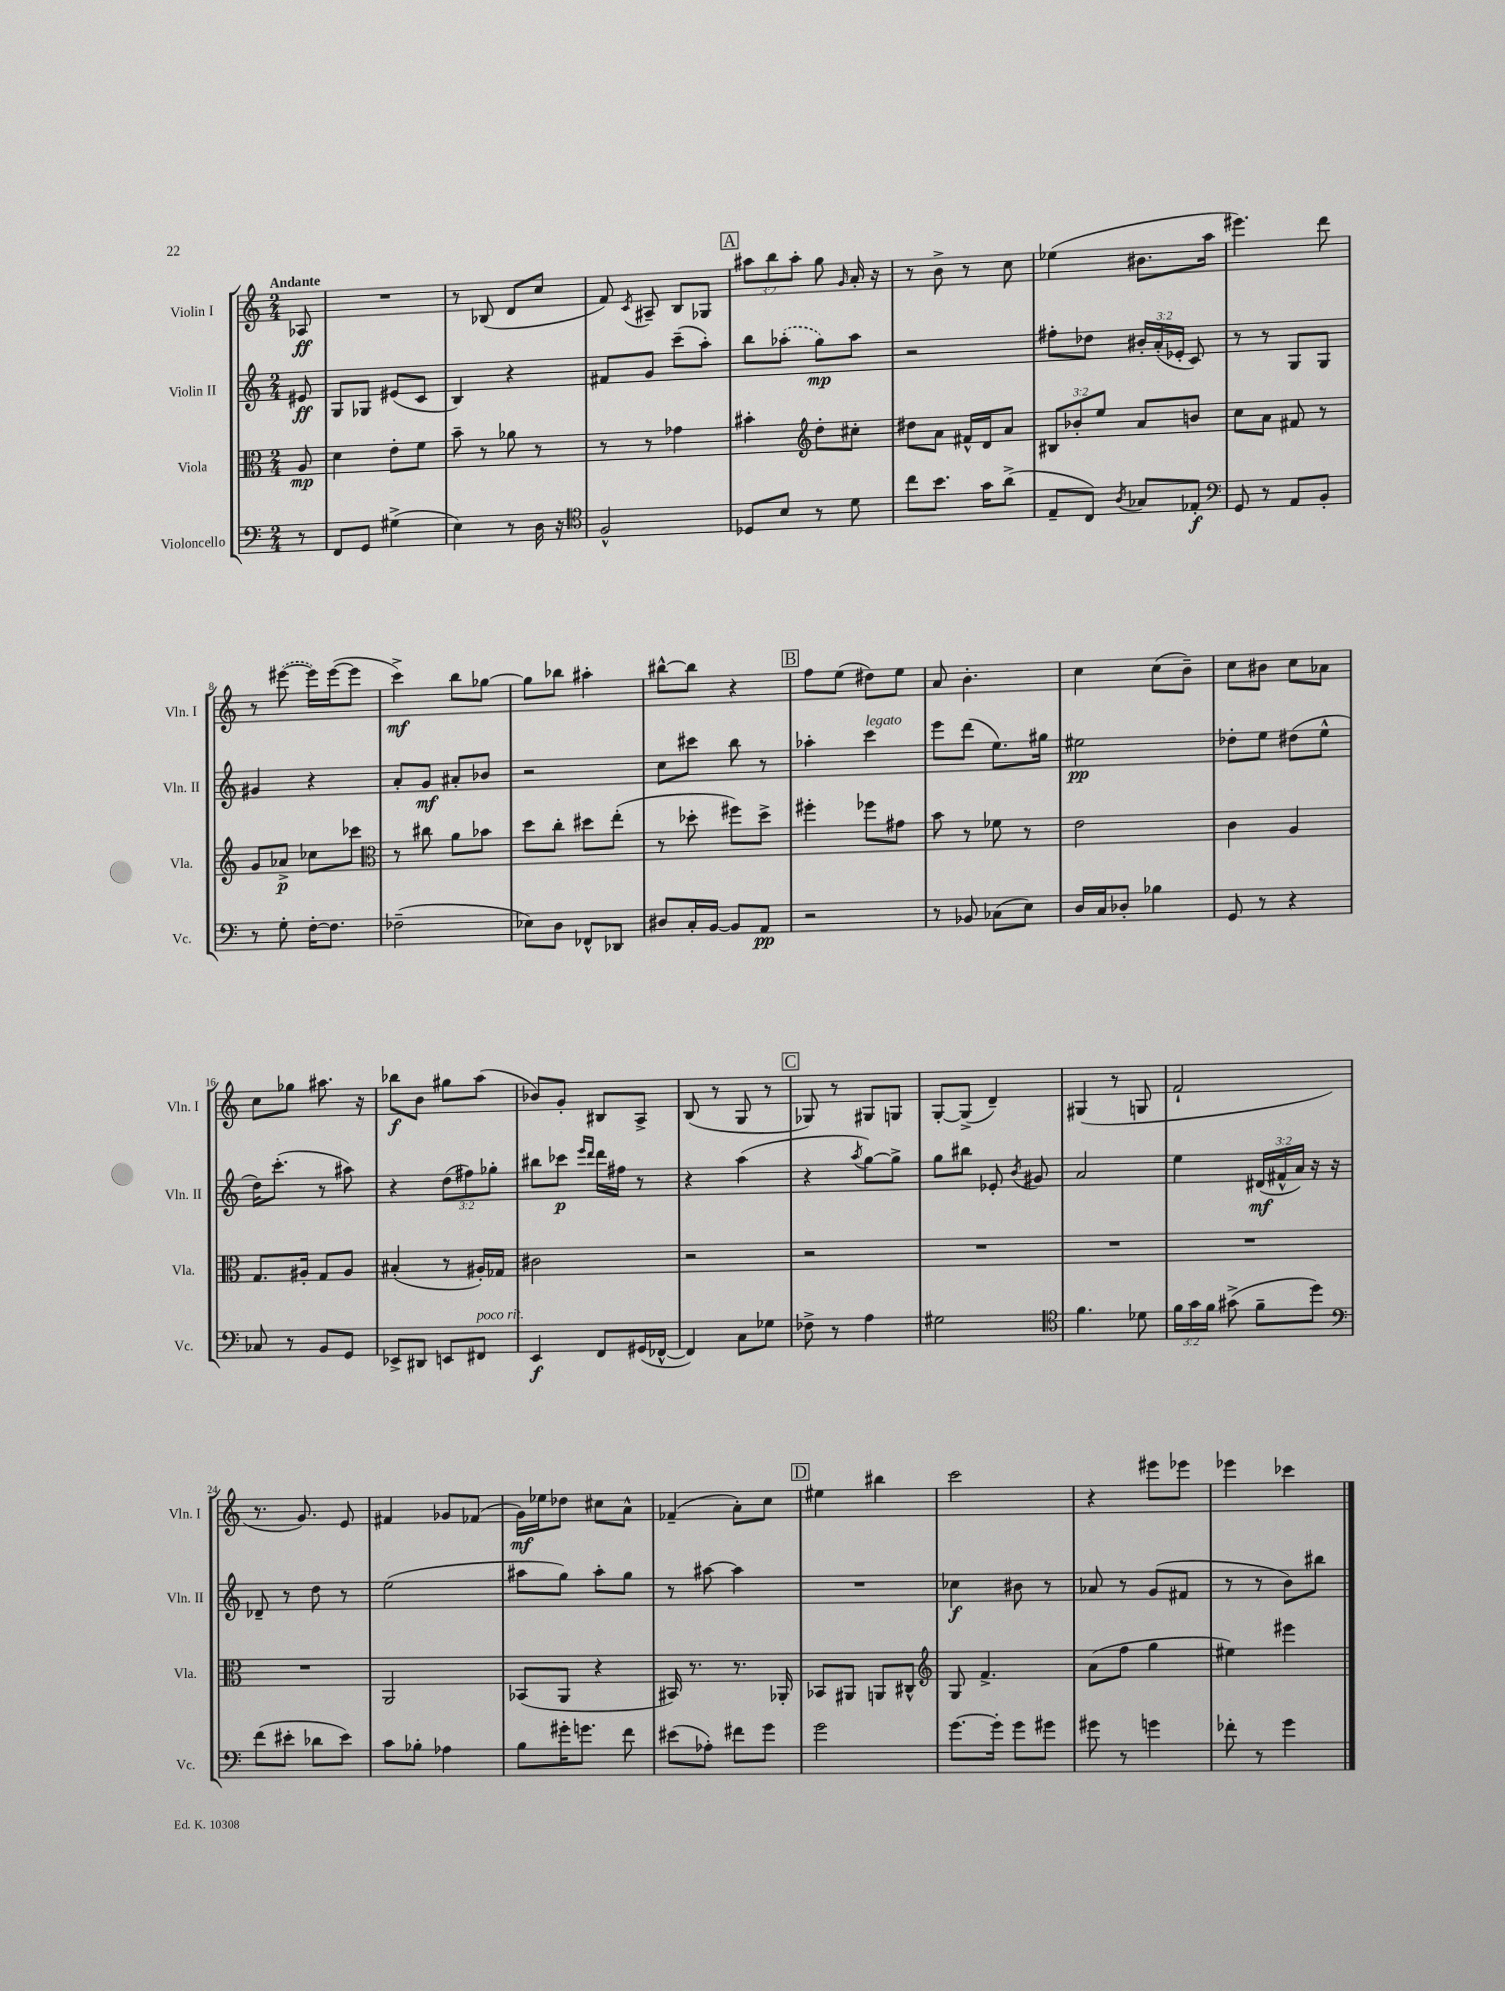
<<
\new StaffGroup <<
\new Staff = "s0" \with { instrumentName = "Violin I" shortInstrumentName = "Vln. I" } {
    \clef treble \key c \major \numericTimeSignature \time 2/4 \override Staff.TupletNumber.text = #tuplet-number::calc-fraction-text \partial 8 \tempo "Andante"
    \autoBeamOff aes8\ff |
    R2 |
    r8 bes8( d'8[ c''8] |
    f'8) \acciaccatura { c'8 } ais8-- b8[ ges8] |
    \mark \markup { \box "A" } \tuplet 3/2 { ais''8[ b''8 ais''8]-. } g''8 \grace { g'16 } a'16-. r16 |
    r8 b'8-> r8 c''8 |
    ees''4( bis'8.[ a''16] |
    eis'''4.) d'''8 |
    r8 \once \slurDashed eis'''8~( eis'''16[) eis'''16~( eis'''8] |
    c'''4->\mf) b''8[ ges''8]~ |
    ges''8[ bes''8] ais''4-. |
    bis''8[~-^ bis''8] r4 |
    \mark \markup { \box "B" } f''8[ e''8]( dis''8[) e''8] |
    a'8 b'4.-. |
    c''4 c''8[( b'8]--) |
    c''8[ bis'8] c''8[ aes'8] |
    c''8[ ges''8] ais''8. r16 |
    bes''8[\f b'8] gis''8[ a''8]( |
    bes'8[) g'8]-. bis8[ a8]-> |
    b8( r8 g8 r8 |
    \mark \markup { \box "C" } ges8) r8 gis8[ g8] |
    g8[~-. g8]->( d'4--) |
    gis4( r8 g8 |
    f'2-! |
    r8. g'8.) e'8 |
    fis'4 ges'8[ fes'8]( |
    g'16[\mf) ees''16 des''8] cis''8[ a'8]-^ |
    fes'4--( a'8[-.) c''8] |
    \mark \markup { \box "D" } eis''4 bis''4 |
    c'''2 |
    r4 eis'''8[ ees'''8] |
    ees'''4 ces'''4 \bar "|." |
}
\new Staff = "s1" \with { instrumentName = "Violin II" shortInstrumentName = "Vln. II" } {
    \clef treble \key c \major \numericTimeSignature \time 2/4 \override Staff.TupletNumber.text = #tuplet-number::calc-fraction-text \partial 8
    \autoBeamOff eis'8\ff |
    g8[ ges8] eis'8[( c'8] |
    b4) r4 |
    fis'8[ g'8] c'''8[--( a''8]-.) |
    \mark \markup { \box "A" } b''8[ \once \slurDashed aes''8]-.( g''8[\mp) aes''8] |
    r2 |
    fis''8[-. des''8] \tuplet 3/2 { bis'16[-. a'16-.( ees'16]-. } c'8) |
    r8 r8 g8[ g8] |
    gis'4 r4 |
    a'8[-. g'8]\mf ais'8[-. bes'8] |
    r2 |
    c''8[ cis'''8] b''8 r8 |
    \mark \markup { \box "B" } aes''4-. c'''4^\markup { \italic "legato" } |
    e'''8[ d'''8]( e''8.[) gis''16] |
    eis''2\pp |
    des''8[-. e''8] dis''8[( e''8]-^ |
    d''16[) c'''8.]-.( r8 ais''8) |
    r4 \tuplet 3/2 { d''8[( fis''8) ges''8]-. } |
    bis''8[ ces'''8]\p \grace { e'''16[ d'''16] } d'''16[ fis''16] r8 |
    r4 a''4( |
    \mark \markup { \box "C" } r4 \acciaccatura { a''8 } g''8[~) g''8]-> |
    g''8[ bis''8] ees'8-. \acciaccatura { b'8 } gis'8 |
    a'2 |
    e''4 \tuplet 3/2 { dis'16[\mf( fis'16-^ a'16]) } r16 r16 |
    des'8-- r8 d''8 r8 |
    e''2( |
    ais''8[ g''8]) ais''8[-. g''8] |
    r8 ais''8~ ais''4 |
    \mark \markup { \box "D" } R2 |
    ces''4\f bis'8 r8 |
    aes'8 r8 g'8[( fis'8] |
    r8 r8 b'8[) bis''8] \bar "|." |
}
\new Staff = "s2" \with { instrumentName = "Viola" shortInstrumentName = "Vla." } {
    \clef alto \key c \major \numericTimeSignature \time 2/4 \override Staff.TupletNumber.text = #tuplet-number::calc-fraction-text \partial 8
    \autoBeamOff a8\mp |
    d'4 e'8[-. f'8] |
    b'8-- r8 aes'8 r8 |
    r8 r8 ges'4 |
    \mark \markup { \box "A" } bis'4-. \clef treble d''8[-. cis''8]-. |
    dis''8[ a'8] fis'16[-^ d'16 a'8] |
    \tuplet 3/2 { bis8[ bes'8-. e''8] } a'8[ b'8] |
    c''8[ a'8] fis'8 r8 |
    g'8[ aes'8]->\p ces''8[ ces'''8] |
    \clef alto r8 cis''8 a'8[ bes'8] |
    d''8[ c''8]-. dis''8[ e''8]-.( |
    r8 des''8-. fis''8[) des''8]-> |
    \mark \markup { \box "B" } fis''4-. fes''8[ gis'8] |
    b'8 r8 fes'8 r8 |
    e'2 |
    c'4 a4 |
    g8.[ ais16]-. g8[ ais8] |
    bis4-.( r8 ais16[-.) ges16] |
    cis'2 |
    r2 |
    \mark \markup { \box "C" } r2 |
    R2 |
    R2 |
    R2 |
    R2 |
    a,2 |
    bes,8[( a,8] r4 |
    bis,16) r8. r8. aes,16-. |
    \mark \markup { \box "D" } bes,8[ ais,8] a,8[ cis8]-^ |
    \clef treble g8 f'4.-> |
    a'8[( f''8] g''4 |
    eis''4) eis'''4 \bar "|." |
}
\new Staff = "s3" \with { instrumentName = "Violoncello" shortInstrumentName = "Vc." } {
    \clef bass \key c \major \numericTimeSignature \time 2/4 \override Staff.TupletNumber.text = #tuplet-number::calc-fraction-text \partial 8
    \autoBeamOff r8 |
    f,8[ g,8] gis4->( |
    e4) r8 d16 r16 |
    \clef tenor f2-^ |
    \mark \markup { \box "A" } des8[ b8] r8 d'8 |
    c''8[ b'8.] g'16[ a'8]->( |
    e8[-- c8]) \acciaccatura { a8 } ges8[ ees8]-.\f |
    \clef bass g,8 r8 a,8[ b,8]-. |
    r8 g8-. f16[~-. f8.] |
    fes2--( |
    ees8[) d8] fes,8[-^ des,8] |
    dis8[ c16-. b,16]~ b,8[ a,8]\pp |
    \mark \markup { \box "B" } r2 |
    r8 bes,8 ces8[( e8]) |
    d16[ c16 des8]-. bes4 |
    g,8 r8 r4 |
    ces8 r8 b,8[ g,8] |
    ees,8[-> dis,8] e,8[ fis,8]^\markup { \italic "poco rit." } |
    e,4\f f,8[ gis,16( fes,16]~-^ |
    fes,4) c8[ ges8] |
    \mark \markup { \box "C" } fes8-> r8 a4 |
    gis2 |
    \clef tenor f'4. des'8 |
    \tuplet 3/2 { f'16[ g'16 f'16] } gis'8->( f'8[-- d''8]) |
    \clef bass f'8[( eis'8]-. des'8[ eis'8]) |
    c'8[ bes8]-. aes4 |
    b8[ gis'16-. g'8.] f'8 |
    eis'8[( aes8]-.) fis'8[ g'8] |
    \mark \markup { \box "D" } g'2 |
    g'8.[~ g'16]-. g'8[ gis'8] |
    gis'8 r8 g'4 |
    fes'8-. r8 g'4 \bar "|." |
}
>>
>>
